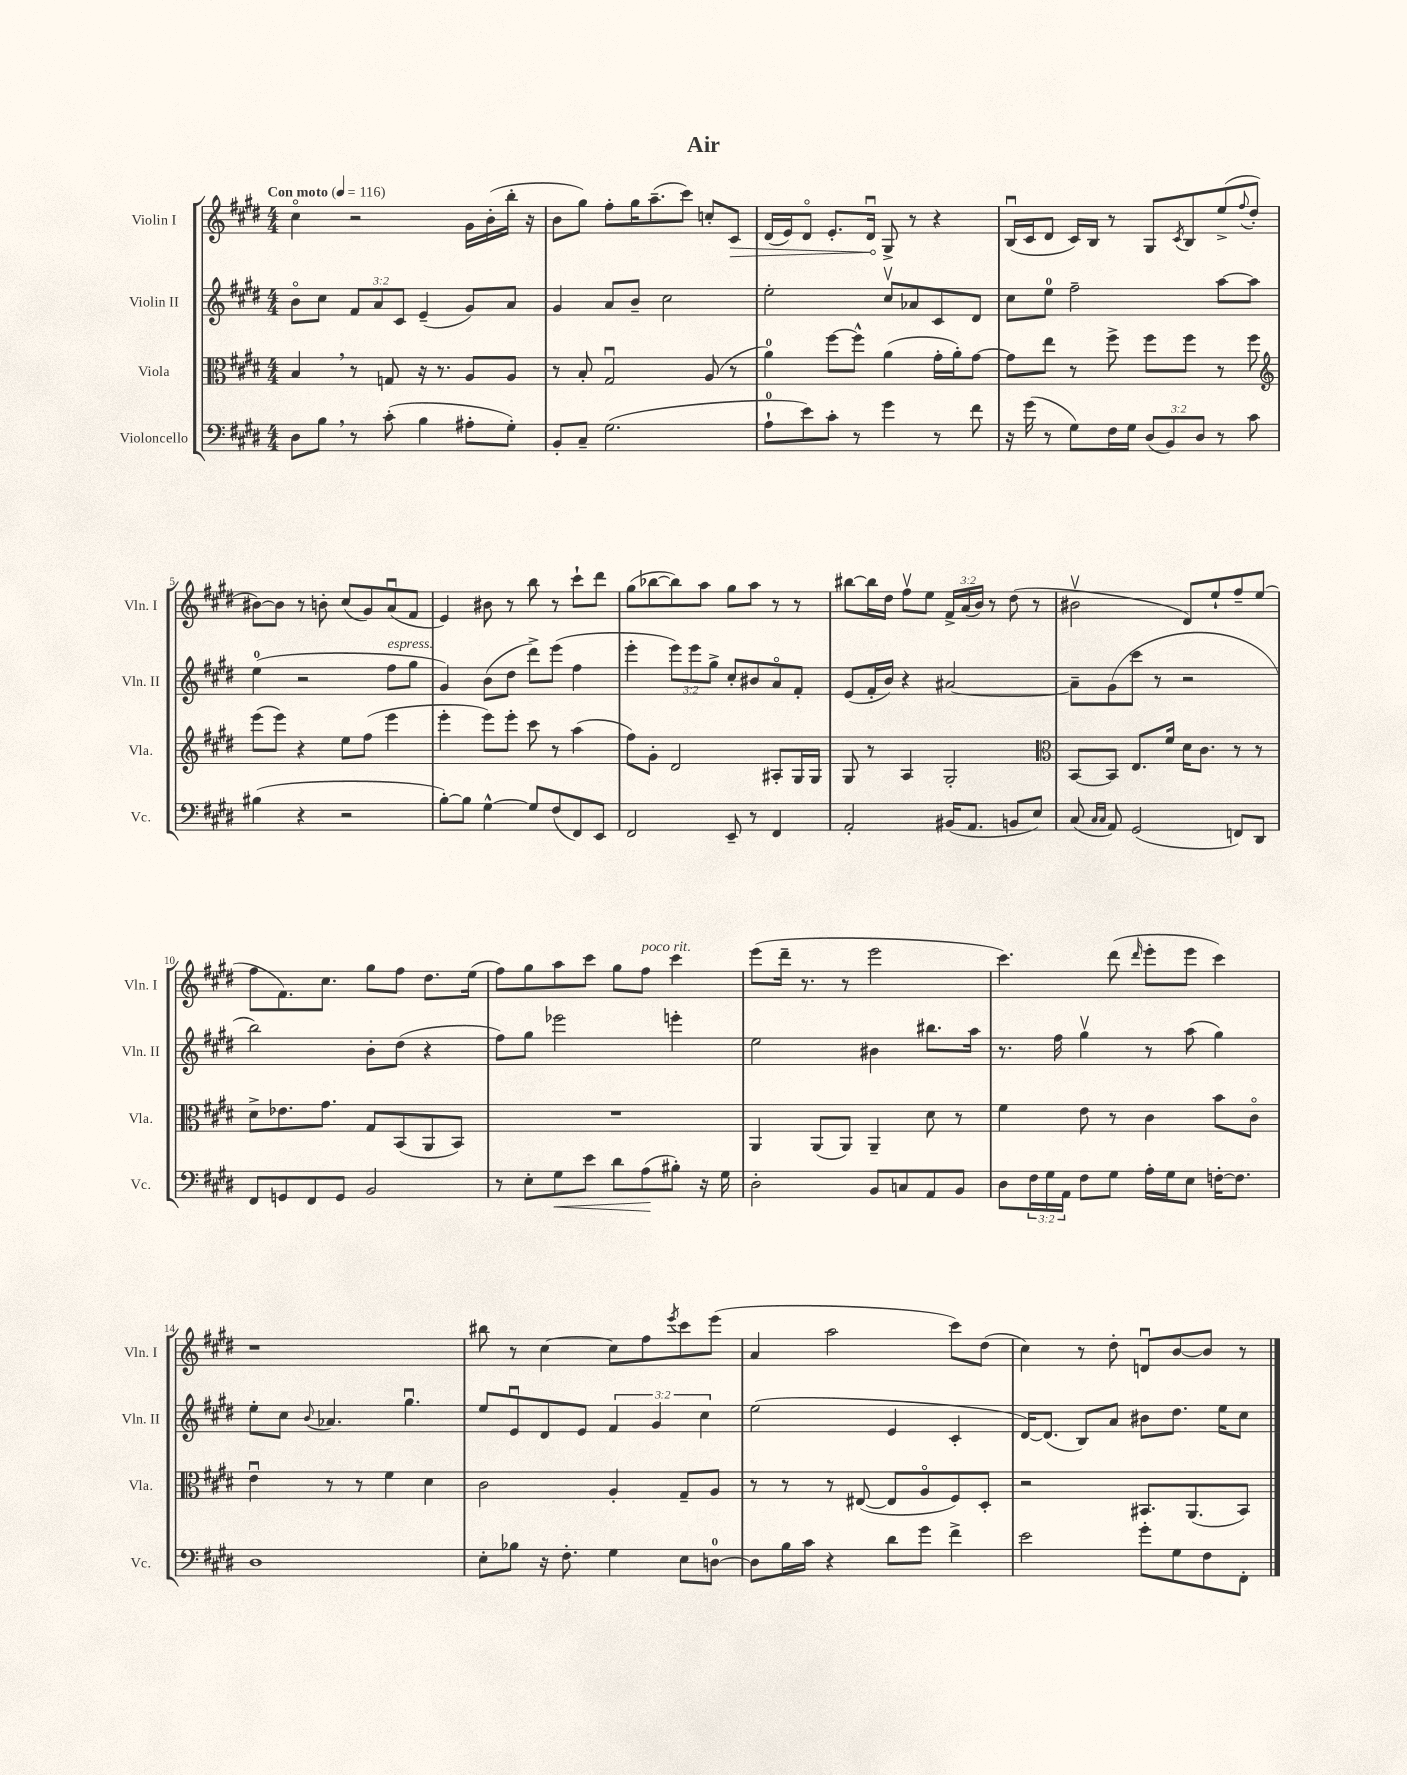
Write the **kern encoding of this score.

**kern	**kern	**kern	**kern
*staff4	*staff3	*staff2	*staff1
*clefF4	*clefC3	*clefG2	*clefG2
*k[f#c#g#d#]	*k[f#c#g#d#]	*k[f#c#g#d#]	*k[f#c#g#d#]
*M4/4	*M4/4	*M4/4	*M4/4
*MM116	*MM116	*MM116	*MM116
8D#	4B	8bo	4cc#o
8B	.	8cc#	.
8r	8r	12f#	2r
.	.	12a	.
(8c#'	8G	.	.
.	.	12c#	.
4B	16r	(4e~	.
.	8.r	.	.
8A#'	8A	8g#)	16g#
.	.	.	(16b'
8G#')	8A	8a	16bb'
.	.	.	16r
=	=	=	=
8BB'	8r	4g#	8b
8C#~	8B'	.	8gg#)
(2.G#	2G#u	8a	8ff#'
.	.	8b~	16gg#
.	.	.	(8.aa~
.	.	2cc#	.
.	.	.	8ccc#)
.	(8A	.	8cc'
.	8r	.	8c#
=	=	=	=
8A`	4a)	2ee'	(16d#
.	.	.	16e)
8e)	.	.	8d#o
8c#'	[8ff#	.	8.e'
8r	8ff#^^]	.	.
.	.	.	16d#u
4g#	(4a	8cc#v	8G#^
.	.	8a-	8r
8r	16g#'	8c#	4r
.	16a')	.	.
8f#	[8g#	8d#	.
=	=	=	=
16r	8g#]	8cc#	(16Bu
(16g#	.	.	16c#
8r	8ee	8ee	8d#
8G#)	8r	2ff#~	16c#)
.	.	.	16B
16F#	8ff#^	.	8r
16G#	.	.	.
(12D#	8ff#	.	8G#
12BB)	.	.	.
.	.	.	8qc#
.	8ff#	.	8B
12D#	.	.	.
8r	8r	[8aa	(8ee^
.	.	.	8qqff#
8c#	8ff#	8aa]	8dd#'
=	=	=	=
*	*clefG2	*	*
(4B#	(8eee	(4ee	[8b#)
.	8eee)	.	8b#]
4r	4r	2r	8r
.	.	.	8b'
2r	8ee	.	(8cc#
.	(8ff#	.	8g#)
.	4eee	8ff#	(8au
.	.	8gg#	8f#
=	=	=	=
[8B')	4eee'	4g#)	4e)
8B]	.	.	.
[4G#^^	8eee)	(8b	8b#
.	8eee'	8dd#	8r
8G#]	8ccc#	8ddd#^)	8bb
(8F#	8r	(8eee	8r
8FF#)	(4aa	4ff#	8ccc#`
8EE	.	.	8ddd#
=	=	=	=
2FF#	8ff#)	4eee'	(8gg#
.	8g#'	.	[8bb-
.	2d#	12eee)	8bb-])
.	.	12eee	.
.	.	.	8aa
.	.	12gg#^	.
8EE~	.	8cc#'	8gg#
8r	.	8b#	8aa
4FF#	8A#'	8ao	8r
.	16G#	8f#'	8r
.	16G#	.	.
=	=	=	=
2AA'	8G#	(8e	[8bb#
.	8r	16f#'	16bb#]
.	.	16b)	16dd#
.	4A	4r	8ff#v
.	.	.	8ee
(16BB#	2G#'	[2a#	24f#^
.	.	.	(24a
8.AA	.	.	.
.	.	.	24b)
.	.	.	8r
8BB	.	.	(8dd#
8E)	.	.	8r
=	=	=	=
*	*clefC3	*	*
(8C#	[8BB	8a#~]	2b#v
16qqC#	.	.	.
16qqC#	.	.	.
8AA)	8BB]	(8g#	.
(2GG#	8.E	8ccc#	.
.	.	8r	.
.	16f#	.	.
.	16d#	2r	8d#)
.	8.c#	.	.
.	.	.	8ee`
8FF)	8r	.	8ff#~
8DD#	8r	.	(8ee
=	=	=	=
8FF#	8d#^	2bb)	8ff#
8GG	8.e-	.	8.f#)
8FF#	.	.	.
.	8.g#	.	8.cc#
8GG	.	.	.
2BB	8G#	8b'	8gg#
.	(8BB	(8dd#	8ff#
.	8AA	4r	8.dd#
.	8BB)	.	.
.	.	.	(16ee
=	=	=	=
8r	1r	8ff#)	8ff#)
8E'	.	8gg#	8gg#
8G#	.	2eee-	8aa
8e	.	.	8ccc#
8d#	.	.	8gg#
(8A	.	.	8ff#
8B#')	.	4eee'	4ccc#
16r	.	.	.
16G#	.	.	.
=	=	=	=
2D#'	4AA	2ee	(8eee
.	.	.	16ddd#~
.	.	.	8.r
.	(8AA	.	.
.	8AA)	.	8r
8BB	4AA~	4b#	2eee
8C	.	.	.
8AA	8d#	8.bb#	.
8BB	8r	.	.
.	.	16aa	.
=	=	=	=
8D#	4f#	8.r	4.ccc#)
24F#	.	.	.
24G#	.	.	.
.	.	16ff#	.
24AA	.	.	.
8F#	8e	4gg#v	.
8G#	8r	.	(8ddd#
.	.	.	16qqddd#
16A'	4c#	8r	8eee'
16G#	.	.	.
8E	.	(8aa	8eee
[16F'	8b	4gg#)	4ccc#)
8.F]	.	.	.
.	8c#o	.	.
=	=	=	=
1D#	4eu	8ee'	1r
.	.	8cc#	.
.	.	8qqb	.
.	8r	4.a-	.
.	8r	.	.
.	4f#	.	.
.	.	4.gg#u	.
.	4d#	.	.
=	=	=	=
8E'	2c#	8ee	8bb#
8B-	.	8eu	8r
16r	.	8d#	[4cc#
8.F#'	.	.	.
.	.	8e	.
4G#	4A'	6f#	8cc#]
.	.	.	8ff#
.	.	6g#	.
.	.	.	8qeee
8E	8G#~	.	8ccc#
.	.	6cc#	.
[8D	8A	.	(8eee
=	=	=	=
8D]	8r	(2ee	4a
16B	8r	.	.
16c#	.	.	.
4r	8r	.	2aa
.	([8E#	.	.
8d#	8E#]	4e	.
8g#	8Ao	.	.
4f#^	8F#)	4c#'	8ccc#)
.	8D#'	.	(8dd#
=	=	=	=
2e	2r	[16d#)	4cc#)
.	.	(8.d#]	.
.	.	8B)	8r
.	.	8a	8dd#'
8g#'	8.BB#	8b#	8du
8G#	.	8.dd#	[8b
.	(8.AA	.	.
8F#	.	.	8b]
.	.	16ee	.
8FF#'	8BB#)	8cc#	8r
==	==	==	==
*-	*-	*-	*-
